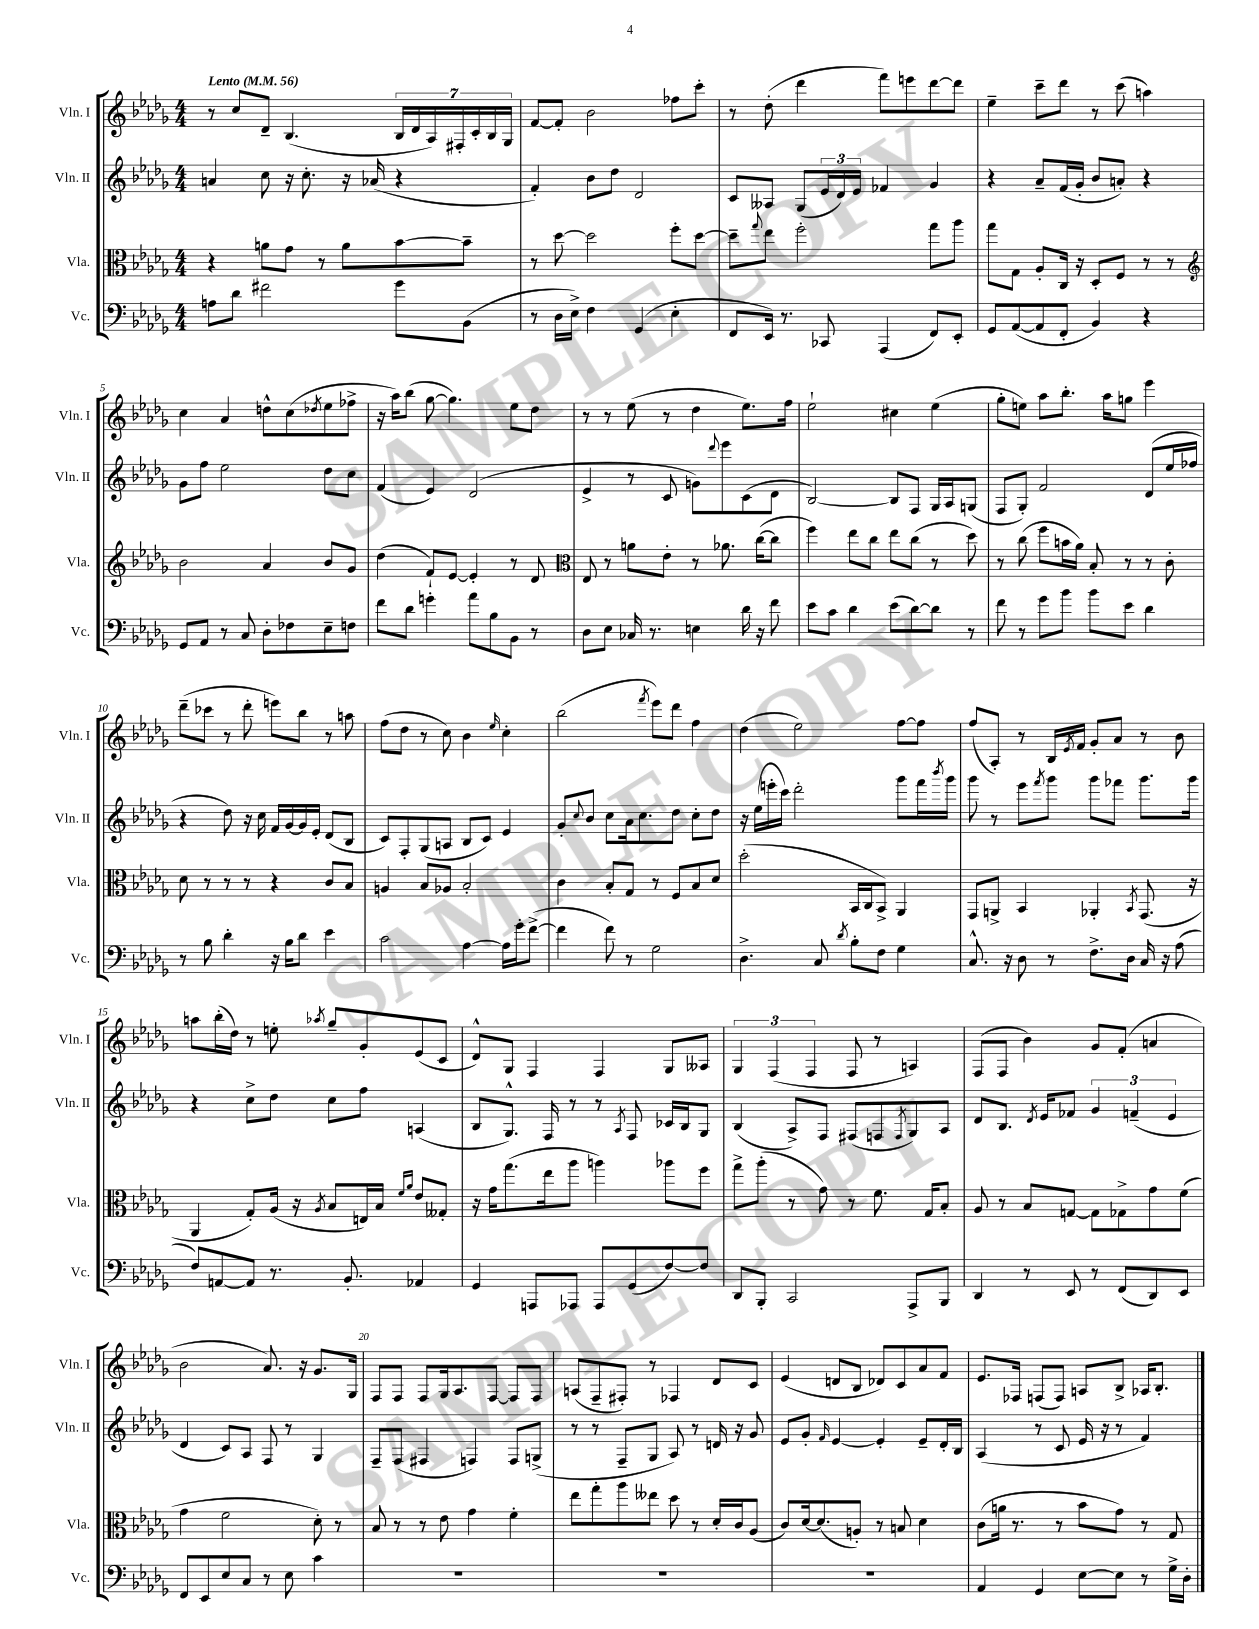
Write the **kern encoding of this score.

**kern	**kern	**kern	**kern
*part4	*part3	*part2	*part1
*staff4	*staff3	*staff2	*staff1
*I"Vc.	*I"Vla.	*I"Vln. II	*I"Vln. I
*I'Vc.	*I'Vla.	*I'Vln. II	*I'Vln. I
*clefF4	*clefC3	*clefG2	*clefG2
*k[b-e-a-d-g-]	*k[b-e-a-d-g-]	*k[b-e-a-d-g-]	*k[b-e-a-d-g-]
*M4/4	*M4/4	*M4/4	*M4/4
*MM56	*MM56	*MM56	*MM56
=1	=1	=1	=1
!	!	!	!LO:TX:a:B:t=Lento
8An\L	4r	4an/	8r
8d-\J	.	.	8cc/L
2f#X\	8an\L	8cc\	8d-~/J
.	8g-\J	16r	(4.B-/
.	.	8.cc'\	.
.	8r	.	.
.	8a\L	16r	.
.	.	(16a-X/	.
8g-\L	[8b-\	4r	28B-/LL
.	.	.	28d-/
.	.	.	28A-/)
.	.	.	28F#X'/
(8BB-\J	8b-~\J]	.	.
.	.	.	28c'/
.	.	.	28B-/
.	.	.	28G-/JJ
=2	=2	=2	=2
8r	8r	4f'/)	[8f/L
16D-\LL	[8dd-\	.	8f'/J]
16E-^\JJ)	.	.	.
4F\	2dd-\]	8b-\L	2b-\
.	.	8dd-\J	.
(4GG-/	.	2d-/	.
4E-'\	8ff'\L	.	8ff-X\L
.	[8dd-\J	.	8ccc'\J
=3	=3	=3	=3
8FF/L	8dd-~\L]	8c/L	8r
.	8qqgg-/	.	.
16EE-/Jk)	8ee-\J	8A--X/J	(8dd-'\
8.r	.	.	.
.	2ff'\	(8G-/L	4ddd-\
8CC-X/	.	24e-/L	.
.	.	24d-/)	.
.	.	24e-/JJ	.
(4AAA-/	.	4f-X/	8fff\L)
.	.	.	8eeen\
8FF/L)	8gg-\L	4g-/	[8ddd-\
8EE-'/J	8aa-\J	.	8ddd-\J]
=4	=4	=4	=4
8GG-/L	8gg-\L	4r	4ee-~\
([8AA-/	8G-\J	.	.
8AA-/]	8A-'/L	8a-~/L	8ccc~\L
8FF'/J	16C/Jk	(16f/L	8ddd-\J
.	16r	16g-'/JJ	.
4BB-/)	8D-'/L	8b-/L	8r
.	8F/J	8an'/J)	(8ccc\
4r	8r	4r	4aan\)
.	8r	.	.
!!LO:LB:g=z
=5	=5	=5	=5
*	*clefG2	*	*
8GG-/L	2b-\	8g-\L	4cc\
8AA-/J	.	8ff\J	.
8r	.	2ee-\	4a-/
8C/	.	.	.
8D-'\L	4a-/	.	8ddn^^\L
8F-X\	.	.	(8cc\
.	.	.	8qdd-X/
8E-~\	8b-/L	8dd-\L	8ee-\
8Fn\J	8g-/J	8cc\J	8ff-X^\J
=6	=6	=6	=6
8f\L	(4dd-\	(4f/	16r
.	.	.	16aa-\KL)
8d-\J	.	.	(8bb-\J
4gn'\	8f`/L)	4e-/)	[8gg-\
.	[8e-/J	.	4.gg-\])
8a-\L	4e-'/]	(2d-/	.
8B-\	.	.	.
8BB-\J	8r	.	8ee-\L
8r	8d-/	.	8dd-\J
=7	=7	=7	=7
*	*clefC3	*	*
8D-\L	8E-/	4e-^/	8r
8E-\J	8r	.	8r
16C-X/	8an\L	8r	(8ee-\
8.r	.	.	.
.	8e-'\J	8c/	8r
4En\	8r	8gn\L)	4dd-\
.	.	8qqddd-/	.
.	8.a-X\	8eee-\	.
16d-\	.	(8c\	8.ee-\L)
16r	([16cc\KL	.	.
8f\	8cc\J]	8d-\J	.
.	.	.	16ff\Jk
=8	=8	=8	=8
8e-\L	4ff\)	[2B-/)	2ee-`\
8c\J	.	.	.
4d-\	8ee-\L	.	.
.	8cc\J	.	.
(8e-\L	8ee-\L	8B-/L]	4cc#X\
[8d-\)	(8cc\J	8F/J	.
8d-\J]	8r	16G-/LL	(4ee-\
.	.	16A-/J	.
8r	8dd-\)	(8Gn/J	.
=9	=9	=9	=9
8f\	8r	8F/L	8gg-'\L
8r	(8cc\	8G-'/J)	8een\J)
8g-\L	8ff\L	2f/	8aa-\L
8b-\J	16bn\L	.	8.bb-'\J
.	16a-\JJ)	.	.
8b-\L	8B-'/	.	.
.	.	.	16aa-\KL
8e-\J	8r	.	8ggn\J
4d-\	8r	(8d-/L	4eee-\
.	8c'\	16ee-/L	.
.	.	16ff-X/JJ	.
!!LO:LB:g=z
=10	=10	=10	=10
8r	8d-\	4r	(8ddd-~\L
8B-\	8r	.	8ccc-X\J
4d-'\	8r	8dd-\)	8r
.	8r	16r	8ddd-'\
.	.	16cc\	.
16r	4r	16f/LL	8eeen\L)
16B-\KL	.	[16g-/	.
8d-\J	.	16g-/]	8bb-\J
.	.	16e-'/JJ	.
4e-\	8c/L	(8d-/L	8r
.	8B-/J	8B-/J	8aan\
=11	=11	=11	=11
2c\	4An/	8c/L)	(8ff\L
.	.	8F'/	8dd-\J
.	8B-/L	(8G-/	8r
.	8A-X/J	8An/J	8cc\)
[4A-\	2B-'/	8B-/L	4b-\
.	.	8c/J)	.
.	.	.	16qqee-/
16A-\LL]	.	4e-/	4cc'\
16g-'\J	.	.	.
([8f^\J	.	.	.
=12	=12	=12	=12
4f\]	4c\	8g-'/L	(2bb-\
.	.	8qqcc/	.
.	.	8b-/J	.
8f\)	8B-'/L	8cc\L	.
8r	8G-/J	16a-\k	.
.	.	8.cc\	.
.	.	.	8qfff/
2G-\	8r	.	8eee-\L)
.	8F/L	8dd-\J	8ddd-\J
.	8B-/	8cc'\L	4ff\
.	8d-/J	8dd-\J	.
=13	=13	=13	=13
4.D-^\	(2dd-'\	16r	(4dd-\
.	.	(16ee-\LL	.
.	.	16eeen'\	.
.	.	16ccc\JJ)	.
.	.	2ddd-'\	2ee-\)
8C/	.	.	.
8qd-/	.	.	.
8B-'\L	16BB-/LL	.	.
.	16C/J	.	.
8F\J	8BB-^/J)	.	.
4G-\	4AA-/	8ggg-\L	[8ff\L
.	.	16fff\L	8ff\J]
.	.	8qbbb-/	.
.	.	16ggg-\JJ	.
=14	=14	=14	=14
8.C^^/	8GG-/L	8ggg-\	(8ff/L
.	8AAn^/J	8r	8A-'/J)
16r	.	.	.
8D-\	4BB-/	8eee-\L	8r
.	.	8qfff/	.
8r	.	8ggg-\J	16B-/LL
.	.	.	8qe-/
.	.	.	16f/JJ
8.F^\L	4AA-X'/	8ggg-\L	8g-'/L
.	.	8fff-X\J	8a-/J
16D-\Jk	.	.	.
.	8qBB-/	.	.
16C/	(8.GG-/	8.ggg-\L	8r
16r	.	.	.
(8A-\	.	.	8b-\
.	16r	16ggg-\Jk	.
!!LO:LB:g=z
=15	=15	=15	=15
8F/L)	4AA-/	4r	8aan\L
[8AAn/	.	.	(16bb-'\L
.	.	.	16dd-\JJ)
8AA/J]	8G-'/L)	8cc^\L	8r
8.r	(16A-/Jk	8dd-\J	8een'\
.	16r	.	.
.	8qA-/	.	8qaa-X/
.	8B-/L	8cc\L	8gg-~/L
8.BB-'/	.	.	.
.	16En/L)	8ff\J	8g-'/
.	16B-/JJ	.	.
.	16qqf/LL	.	.
.	16qqa-/JJ	.	.
4AA-X/	8e-/L	(4An/	(8e-/
.	8G--X'/J	.	8c/J
=16	=16	=16	=16
4GG-/	16r	8B-/L	8d-^^/L)
.	16g-\KL	.	.
.	(8.gg-\	8.G-^^/J)	8G-/J
8AAAn/L	.	.	4F/
.	16ee-\k	16F/	.
8AAA-X/J	8aa-\J	8r	.
8AAA-/L	4aan\)	8r	4F/
.	.	8qA-/	.
(8GG-/	.	8F/	.
[8F/)	8aa-X\L	16c-X/LL	8G-/L
.	.	16B-/J	.
8F/J]	8ff\J	8G-/J	8A--X/J
=17	=17	=17	=17
8DD-/L	8gg-^\L	(4B-/	6G-/
8BBB-'/J	(8aa-'\J	.	.
.	.	.	(6F/
2CC/	8r	8A-^/L)	.
.	.	.	6F/
.	8g-\)	8F/J	.
.	8r	(8F#X/L	8F/
.	8.f\	8Fn/	8r
.	.	8qF/	.
8AAA-^/L	.	8G-/)	4An/)
.	16G-/KL	.	.
8BBB-/J	8B-'/J	8A-/J	.
=18	=18	=18	=18
4DD-/	8A-/	8d-/L	(8F/L
.	8r	8.B-/J	8F/J
8r	8B-/L	.	4b-\)
.	.	8qd-/	.
.	.	16e-/KL	.
8EE-/	[8Gn/J	8f-X/J	.
8r	8G\L]	6g-/	8g-/L
(8FF/L	8G-X^\	.	(8f'/J
.	.	(6fn~/	.
8DD-/)	8g-\	.	4an/
.	.	6e-/	.
8EE-/J	(8f\J	.	.
!!LO:LB:g=z
=19	=19	=19	=19
8FF/L	4g-\	4d-/	2b-\
8EE-/	.	.	.
8E-/	2f\	8c/L)	.
8C/J	.	8A-/J	.
8r	.	8F/	8.a-/)
8E-\	.	8r	.
.	.	.	16r
4c\	8d-'\)	4G-/	8.g-/L
.	8r	.	.
.	.	.	16G-/Jk
=20	=20	=20	=20
1r	8B-/	8F~/L	8F/L
.	8r	(8F/J	8F/J
.	8r	4F#X/	8F/L
.	8e-\	.	16G-/k
.	.	.	8.A-/
.	4g-\	4Fn/)	.
.	.	.	[8F/J
.	4f'\	8F/L	8F/L]
.	.	(8Gn^/J	8F/J
=21	=21	=21	=21
1r	8ee-\L	8r	(8An/L
.	8gg-'\	8r	8F~/
.	8aa-\	8F~/L	8F#X'/J)
.	8ee--X\J	8G-/J	8r
.	8dd-\	8A-/)	4F-X/
.	8r	8r	.
.	16d-'/LL	16dn/	8d-/L
.	16c/J	16r	.
.	(8A-/J	8g-/	8c/J
=22	=22	=22	=22
1r	8c/L)	8e-/L	(4e-/
.	[16d-/k	8g-'/J	.
.	(8.d-/]	.	.
.	.	16qqf/	.
.	.	[4e-/	8dn/L
.	8An'/J)	.	8B-/J
.	8r	4e-'/]	8d-X/L)
.	8Bn/	.	8c/
.	4d-\	8e-~/L	8a-/
.	.	16d-'/L	8f/J
.	.	16B-/JJ	.
=23	=23	=23	=23
4AA-/	(8c\L	(4A-/	8.e-/L
.	16an\Jk	.	.
.	8.r	.	16F-X/Jk
4GG-/	.	8r	(8Fn/L
.	8r	8c/	8F/J)
[8E-\L	8b-\L	16e-/	8An/L
.	.	16r	.
8E-\J]	8g-\J)	8r	8B-^/J
8r	8r	4f/)	16A-X/KL
.	.	.	8.B-'/J
16G-^\LL	8G-/	.	.
16D-'\JJ	.	.	.
==	==	==	==
*-	*-	*-	*-
